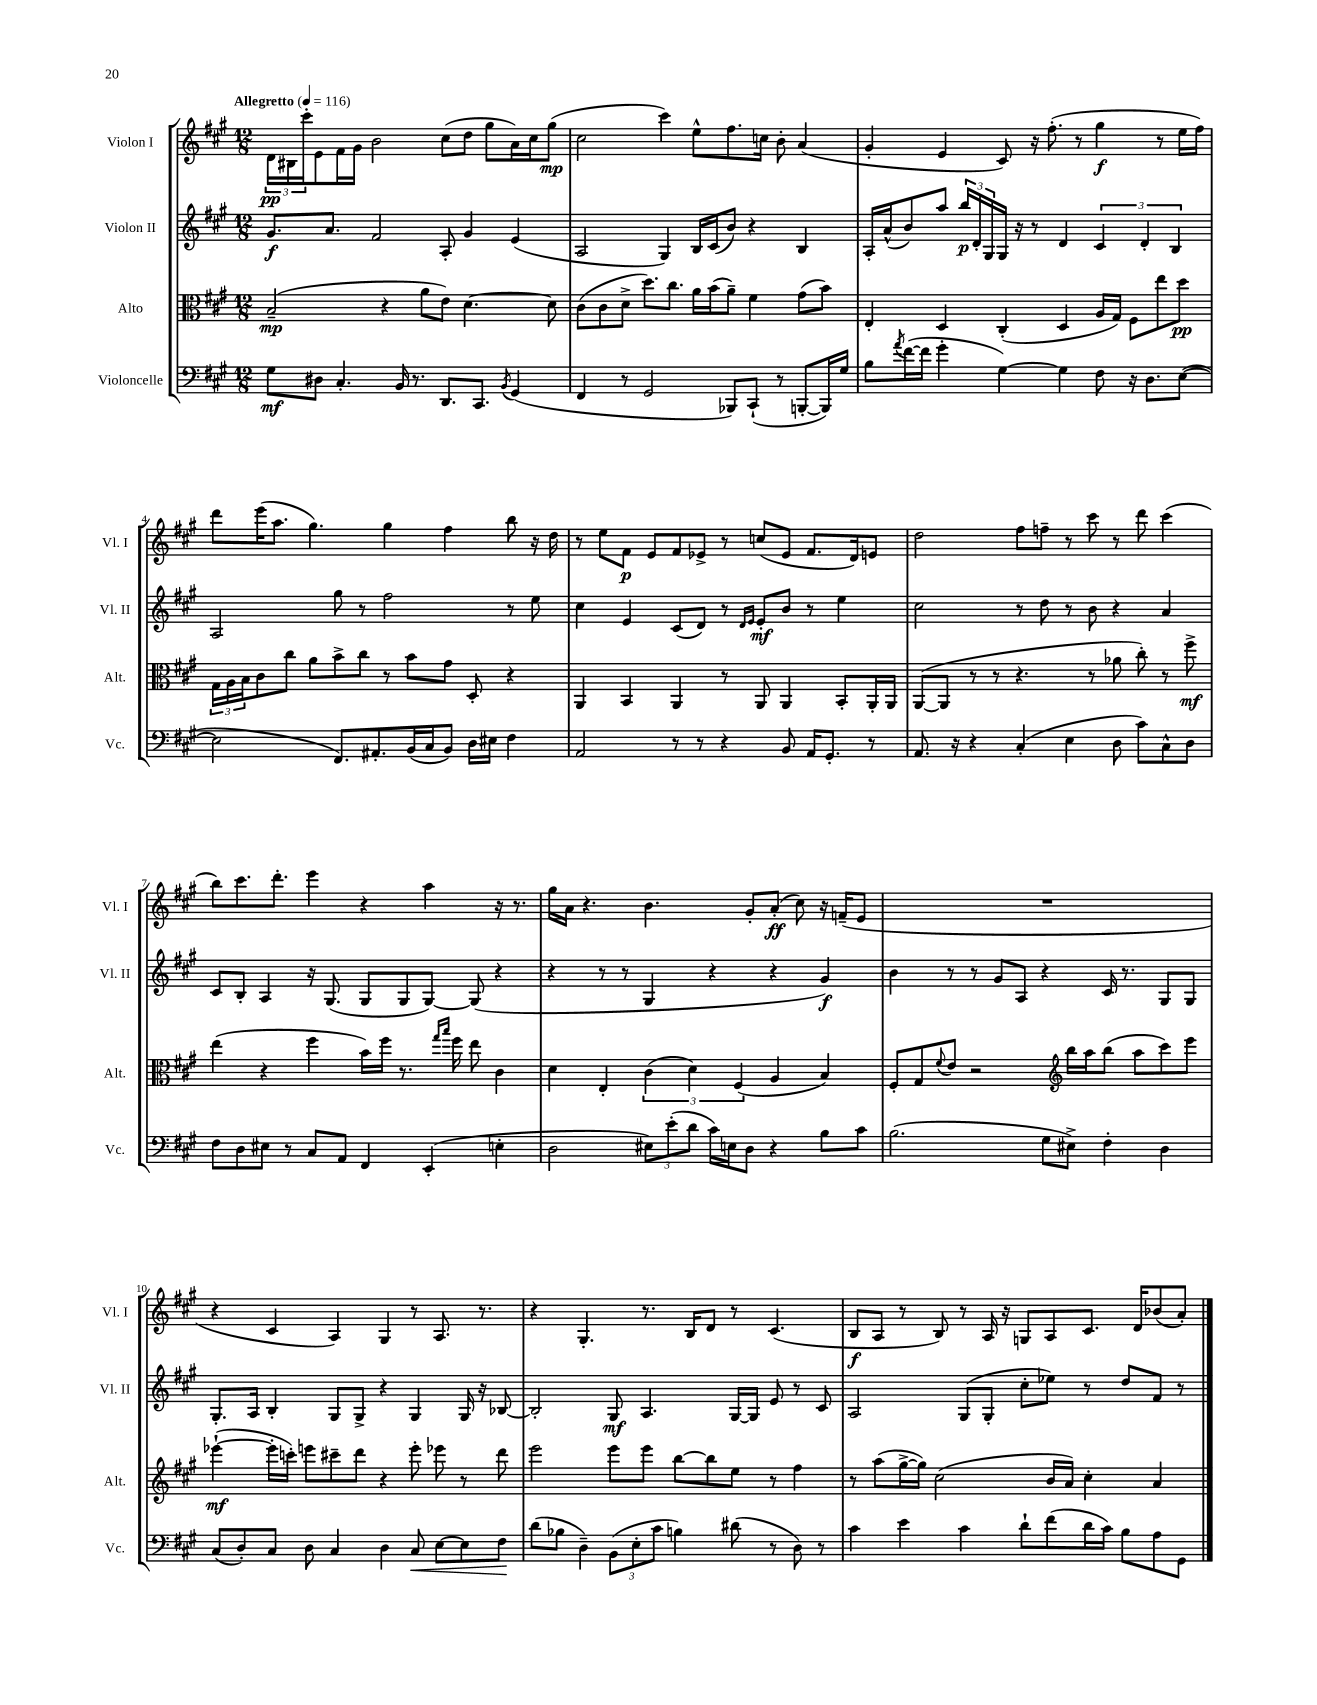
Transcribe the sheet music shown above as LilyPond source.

<<
\new StaffGroup <<
\new Staff = "s0" \with { instrumentName = "Violon I" shortInstrumentName = "Vl. I" } {
    \clef treble \key a \major \numericTimeSignature \time 12/8 \tempo "Allegretto" 4 = 116
    \tuplet 3/2 { d'16\pp bis16 cis'''16-. } e'8 fis'16 gis'16 b'2 cis''8( d''8 gis''8 a'16) cis''16 gis''8\mp( |
    cis''2 cis'''4) e''8-^ fis''8. c''16 b'8-. a'4( |
    gis'4-. e'4 cis'8) r16 fis''8.-.( r8 gis''4\f r8 e''16 fis''16) |
    d'''8 e'''16( a''8. gis''4.) gis''4 fis''4 b''8 r16 d''16 |
    r8 e''8 fis'8\p e'8 fis'8 ees'8-> r8 c''8( ees'8 fis'8. d'16) e'8 |
    d''2 fis''8 f''8-- r8 cis'''8 r8 d'''8 cis'''4( |
    b''8) cis'''8. d'''8.-. e'''4 r4 a''4 r16 r8. |
    gis''16 a'16 r4. b'4. gis'8-. a'8-.\ff( cis''8) r16 f'16--( e'8 |
    R1. |
    r4 cis'4 a4) gis4 r8 a8. r8. |
    r4 gis4.-. r8. b16 d'8 r8 cis'4.( |
    b8\f a8 r8 b8) r8 a16 r16 g8 a8 cis'8. d'16 bes'8( a'8-.) \bar "|." |
}
\new Staff = "s1" \with { instrumentName = "Violon II" shortInstrumentName = "Vl. II" } {
    \clef treble \key a \major \numericTimeSignature \time 12/8
    gis'8.\f a'8. fis'2 a8-. gis'4 e'4( |
    a2 gis4) b16 cis'16( b'8) r4 b4 |
    a16-. a'16-^( b'8) a''8 \tuplet 3/2 { b''16\p d'16-. gis16 } gis16 r16 r8 d'4 \tuplet 3/2 { cis'4 d'4-. b4 } |
    a2 gis''8 r8 fis''2 r8 e''8 |
    cis''4 e'4 cis'8( d'8) r8 \grace { d'16 e'16 } e'8-.\mf b'8 r8 e''4 |
    cis''2 r8 d''8 r8 b'8 r4 a'4 |
    cis'8 b8-. a4 r16 gis8.( gis8 gis8 gis8~) gis8( r4 |
    r4 r8 r8 gis4 r4 r4 gis'4\f) |
    b'4 r8 r8 gis'8 a8 r4 cis'16 r8. gis8 gis8 |
    gis8.-. a16 b4-. gis8 gis8-> r4 gis4 gis16 r16 bes8~ |
    bes2-. gis8\mf a4. gis16~ gis16 e'8 r8 cis'8 |
    a2 gis8( gis8-. cis''8-. ees''8) r8 d''8 fis'8 r8 \bar "|." |
}
\new Staff = "s2" \with { instrumentName = "Alto" shortInstrumentName = "Alt." } {
    \clef alto \key a \major \numericTimeSignature \time 12/8
    b2--\mp( r4 a'8 e'8) d'4.~ d'8 |
    cis'8( cis'8 d'8-> d''8.) cis''8. a'16 b'16( a'8--) fis'4 gis'8( b'8) |
    e4-. d4 cis4-.( d4 a16 gis16) fis8 e''8 d''8\pp |
    \tuplet 3/2 { gis16 a16 b16 } cis'8 cis''8 a'8 b'8-> cis''8 r8 b'8 gis'8 d8-. r4 |
    a,4 b,4 a,4 r8 a,8 a,4 b,8-. a,16-. a,16 |
    a,8~( a,8 r8 r8 r4. r8 aes'8 cis''8-.) r8 fis''8->\mf |
    e''4( r4 fis''4 b'16) fis''16 r8. \grace { gis''16 b''16 } fis''16 e''8 cis'4 |
    d'4 e4-. \tuplet 3/2 { cis'4( d'4) fis4( } a4 b4) |
    fis8-. gis8 \appoggiatura { fis'8 } e'8 r2 \clef treble b''16 a''16 b''8( a''8 cis'''8) e'''8 |
    ees'''4~-!\mf( ees'''16-. c'''16-.) e'''8 cis'''8-- d'''8 r4 e'''8-. ees'''8 r8 d'''8 |
    e'''2 e'''8 e'''8 b''8~ b''8 e''8 r8 fis''4 |
    r8 a''8( gis''16~-> gis''16) cis''2( b'16 a'16) cis''4-. a'4 \bar "|." |
}
\new Staff = "s3" \with { instrumentName = "Violoncelle" shortInstrumentName = "Vc." } {
    \clef bass \key a \major \numericTimeSignature \time 12/8
    gis8\mf dis8 cis4.-. b,16 r8. d,8. cis,8. \acciaccatura { b,8 } gis,4( |
    fis,4 r8 gis,2 bes,,8) cis,8-!( r8 b,,8~-. b,,16) gis16 |
    b8 \acciaccatura { a'8 } fis'16~( fis'16 gis'4-. gis4~) gis4 fis8 r16 d8. e8~( |
    e2 fis,8.) ais,8.-. b,16( cis16 b,8) d16 eis16 fis4 |
    a,2 r8 r8 r4 b,8 a,16 gis,8.-. r8 |
    a,8. r16 r4 cis4-.( e4 d8 cis'8) cis8-^ d8 |
    fis8 d8 eis8 r8 cis8 a,8 fis,4 e,4-.( e4-. |
    d2 \tuplet 3/2 { eis8) e'8-.( d'8 } cis'16) e16 d8 r4 b8 cis'8 |
    b2.( gis8 eis8->) fis4-. d4 |
    cis8( d8-.) cis8 d8 cis4 d4 cis8\< e8~ e8 fis8\! |
    d'8( bes8 d4--) \tuplet 3/2 { b,8( e8-. cis'8 } b4) dis'8( r8 d8) r8 |
    cis'4 e'4 cis'4 d'8-! fis'8( d'16 cis'16) b8 a8 gis,8 \bar "|." |
}
>>
>>
